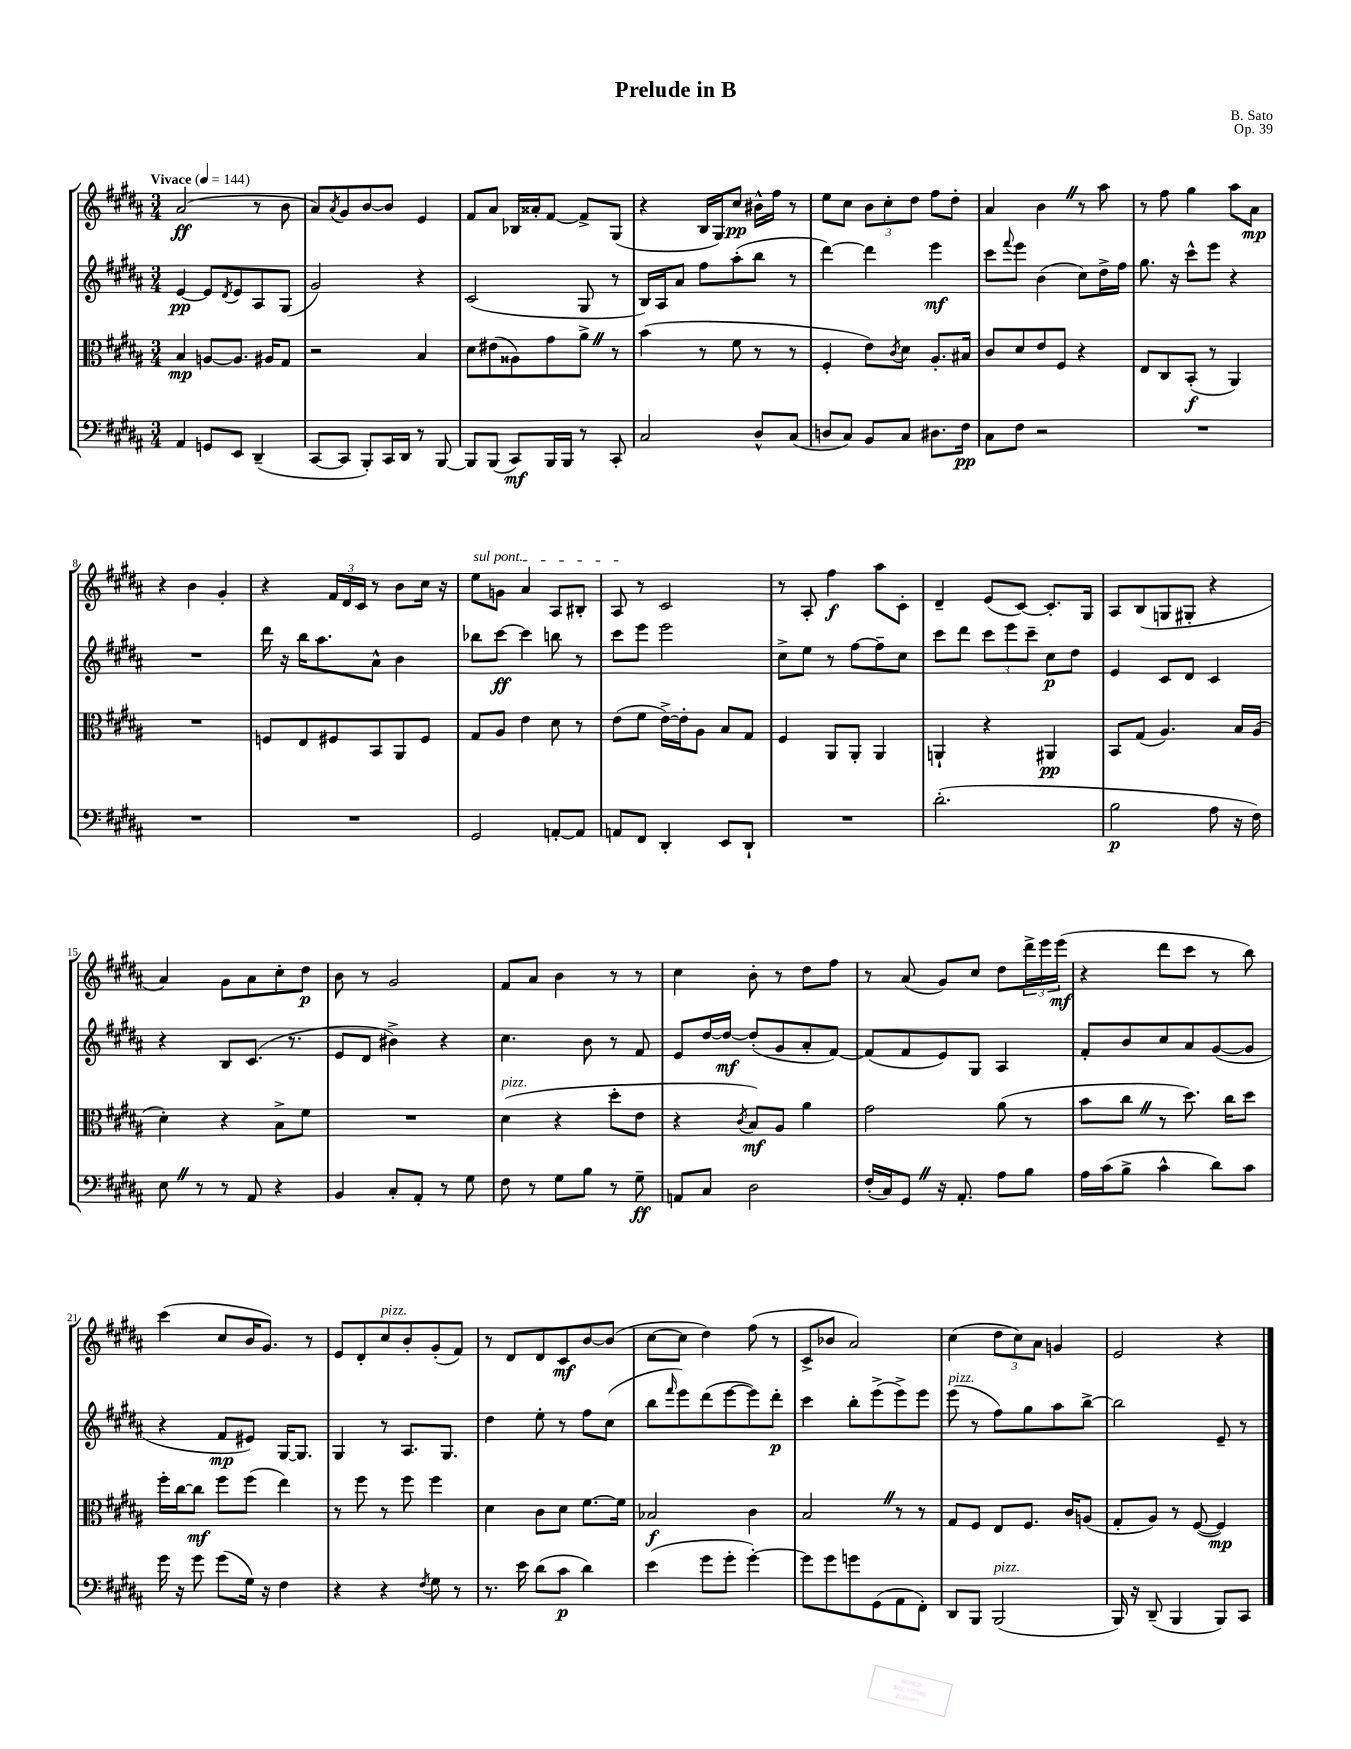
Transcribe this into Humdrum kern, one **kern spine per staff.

**kern	**kern	**kern	**kern
*staff4	*staff3	*staff2	*staff1
*clefF4	*clefC3	*clefG2	*clefG2
*k[f#c#g#d#a#]	*k[f#c#g#d#a#]	*k[f#c#g#d#a#]	*k[f#c#g#d#a#]
*M3/4	*M3/4	*M3/4	*M3/4
*MM144	*MM144	*MM144	*MM144
4AA#	4B	[4e	(2a#
8GG	[8A	8e]	.
.	.	8qd#	.
8EE	8.A]	8e	.
(4DD#~	.	8A#	8r
.	16A#	.	.
.	8G#	(8G#	8b
=	=	=	=
[8CC#	2r	2g#)	8a#)
.	.	.	8qa#
8CC#]	.	.	8g#
8BBB')	.	.	[8b
16CC#	.	.	8b]
16DD#	.	.	.
8r	4B	4r	4e
[8BBB	.	.	.
=	=	=	=
8BBB]	8d#	(2c#	8f#
(8BBB	(8e#	.	8a#
8CC#)	8A##)	.	16B-
.	.	.	16a##'
16BBB	8g#	.	[8f#
16BBB	.	.	.
8r	8a#^	8G#	8f#^]
8CC#'	8r	8r	(8G#
=	=	=	=
2C#	(4b	16B)	4r
.	.	16A#	.
.	.	8a#	.
.	8r	8ff#	16B
.	.	.	16G#)
.	8f#	(8aa#'	8cc#
8D#^^	8r	8bb	16b#^^
.	.	.	16ff#
(8C#	8r	8r	8r
=	=	=	=
8D	4F#'	[4ddd#)	8ee
8C#)	.	.	8cc#
8BB	8e)	4ddd#]	12b
.	.	.	12cc#'
.	8qc#	.	.
8C#	8d#	.	.
.	.	.	12dd#
8.D#	8.A#'	4eee	8ff#
.	.	.	8dd#'
16F#	16B#	.	.
=	=	=	=
8C#	8c#	8ccc#	4a#
.	.	8qqfff#	.
8F#	8d#	8eee	.
2r	8e	(4b	4b
.	8F#	.	.
.	4r	8cc#)	8r
.	.	16dd#^	8aa#
.	.	16ff#	.
=	=	=	=
2.r	8E	8.gg#	8r
.	8C#	.	8ff#
.	.	16r	.
.	(8BB'	8ccc#^^	4gg#
.	8r	8eee	.
.	4AA#)	4r	8aa#
.	.	.	8a#
=	=	=	=
2.r	2.r	2.r	4r
.	.	.	4b
.	.	.	4g#'
=	=	=	=
2.r	8F	16ddd#	4r
.	.	16r	.
.	8E	16bb	.
.	.	8.aa#	.
.	8F#	.	24f#
.	.	.	24d#
.	.	.	24c#
.	8BB	8a#^^	8r
.	8AA#	4b	8b
.	8F#	.	16cc#
.	.	.	16r
=	=	=	=
2GG#	8G#	8bb-	8ee
.	8A#	[8ccc#	8g
.	4e	4ccc#]	4a#
[8AA'	8d#	8bb	8A#
8AA]	8r	8r	8B#'
=	=	=	=
8AA	(8e	8ccc#	8A#
8FF#	8f#	8eee	8r
4DD#'	[16e^)	2eee	2c#
.	16e']	.	.
.	8A#	.	.
8EE	8B	.	.
8DD#`	8G#	.	.
=	=	=	=
2.r	4F#	8cc#^	8r
.	.	8ee	8A#'
.	8AA#	8r	4ff#
.	8AA#'	[8ff#	.
.	4AA#	8ff#~]	8aa#
.	.	8cc#	8c#'
=	=	=	=
(2.d#'	4AA`	8ccc#	4d#~
.	.	8ddd#	.
.	4r	12ccc#	(8e
.	.	12eee	.
.	.	.	[8c#)
.	.	12ccc#~	.
.	4AA#	8cc#	8.c#']
.	.	8dd#	.
.	.	.	16G#
=	=	=	=
2B	8BB	4e	8A#
.	(8G#	.	(8B
.	4.A#)	8c#	8G
.	.	8d#	8G#'
8A#	.	4c#	4r
16r	16B	.	.
16F#)	(16A#	.	.
=	=	=	=
8E	4d#')	4r	4a#)
8r	.	.	.
8r	4r	8B	8g#
8AA#	.	(8.c#	8a#
4r	8B^	.	8cc#'
.	.	8.r	.
.	8f#	.	8dd#
=	=	=	=
4BB	2.r	8e	8b
.	.	8d#	8r
8C#'	.	4b#^)	2g#
8AA#'	.	.	.
8r	.	4r	.
8G#	.	.	.
=	=	=	=
8F#	(4d#	4.cc#	8f#
8r	.	.	8a#
8G#	4r	.	4b
8B	.	8b	.
8r	8dd#'	8r	8r
8G#~	8e	8f#	8r
=	=	=	=
8AA	4r	8e	4cc#
8C#	.	[16dd#	.
.	.	16dd#_	.
.	8qc#	.	.
2D#	8B)	(8dd#']	8b'
.	8A#	8g#	8r
.	4a#	8a#'	8dd#
.	.	[8f#)	8ff#
=	=	=	=
(16F#'	2g#	(8f#]	8r
16C#)	.	.	.
8GG#	.	8f#	(8a#
16r	.	8e)	8g#)
8.AA#'	.	.	.
.	.	8G#	8cc#
8A#	(8a#	4A#	8dd#
8B	8r	.	24ddd#^
.	.	.	24eee
.	.	.	(24eee
=	=	=	=
16A#	8b	8f#'	4r
(16c#	.	.	.
8B^	8cc#	8b	.
4c#^^	8r	8cc#	8ddd#
.	8.dd#)	8a#	8ccc#
8d#)	.	([8g#	8r
.	16cc#	.	.
8c#	8dd#	8g#]	8bb)
=	=	=	=
16g#	16ff#'	4r	(4ccc#
16r	[16cc#	.	.
8g#	8cc#]	.	.
(8g#	8ff#	8f#	8cc#
16G#)	(8ff#	8e#)	16b
16r	.	.	8.g#)
4F#	4ee)	[16G#	.
.	.	8.G#]	.
.	.	.	8r
=	=	=	=
4r	8r	4G#	8e
.	8ff#	.	8d#'
4r	8r	8r	8cc#
.	8ff#	8.A#	8b'
8qF#	.	.	.
8G#	4ff#	.	(8g#'
.	.	8.G#	.
8r	.	.	8f#)
=	=	=	=
8.r	4d#	4dd#	8r
.	.	.	8d#
16e	.	.	.
(8d#	8c#	8ee'	8d#
8c#	8d#	8r	8c#
4d#)	[8.f#	8ff#	[8b
.	.	(8cc#	(8b]
.	16f#]	.	.
=	=	=	=
(4e	2B-	8bb	[8cc#
.	.	16qqfff#	.
.	.	8eee)	8cc#]
8g#	.	(8ddd#	4dd#)
8g#'	.	[8eee	.
[4g#')	4c#	8eee])	(8ff#
.	.	8ddd#'	8r
=	=	=	=
8g#]	2B	4ccc#	8c#^
8g#	.	.	8b-
8g	.	8bb'	2a#)
(8GG#	.	(8eee^	.
8AA#	8r	8eee^)	.
8FF#')	8r	8eee	.
=	=	=	=
8DD#	8G#	(8eee	(4cc#
8BBB	8F#	8r	.
(2BBB	8E	8ff#)	12dd#
.	.	.	12cc#)
.	8.F#	8gg#	.
.	.	.	12a#
.	.	8aa#	4g
.	16c#	.	.
.	(8A	[8bb^	.
=	=	=	=
16BBB)	8G#'	2bb]	2e
16r	.	.	.
(8DD#~	8A#)	.	.
4BBB	8r	.	.
.	([8F#	.	.
8BBB)	4F#])	8e~	4r
8CC#	.	8r	.
==	==	==	==
*-	*-	*-	*-
